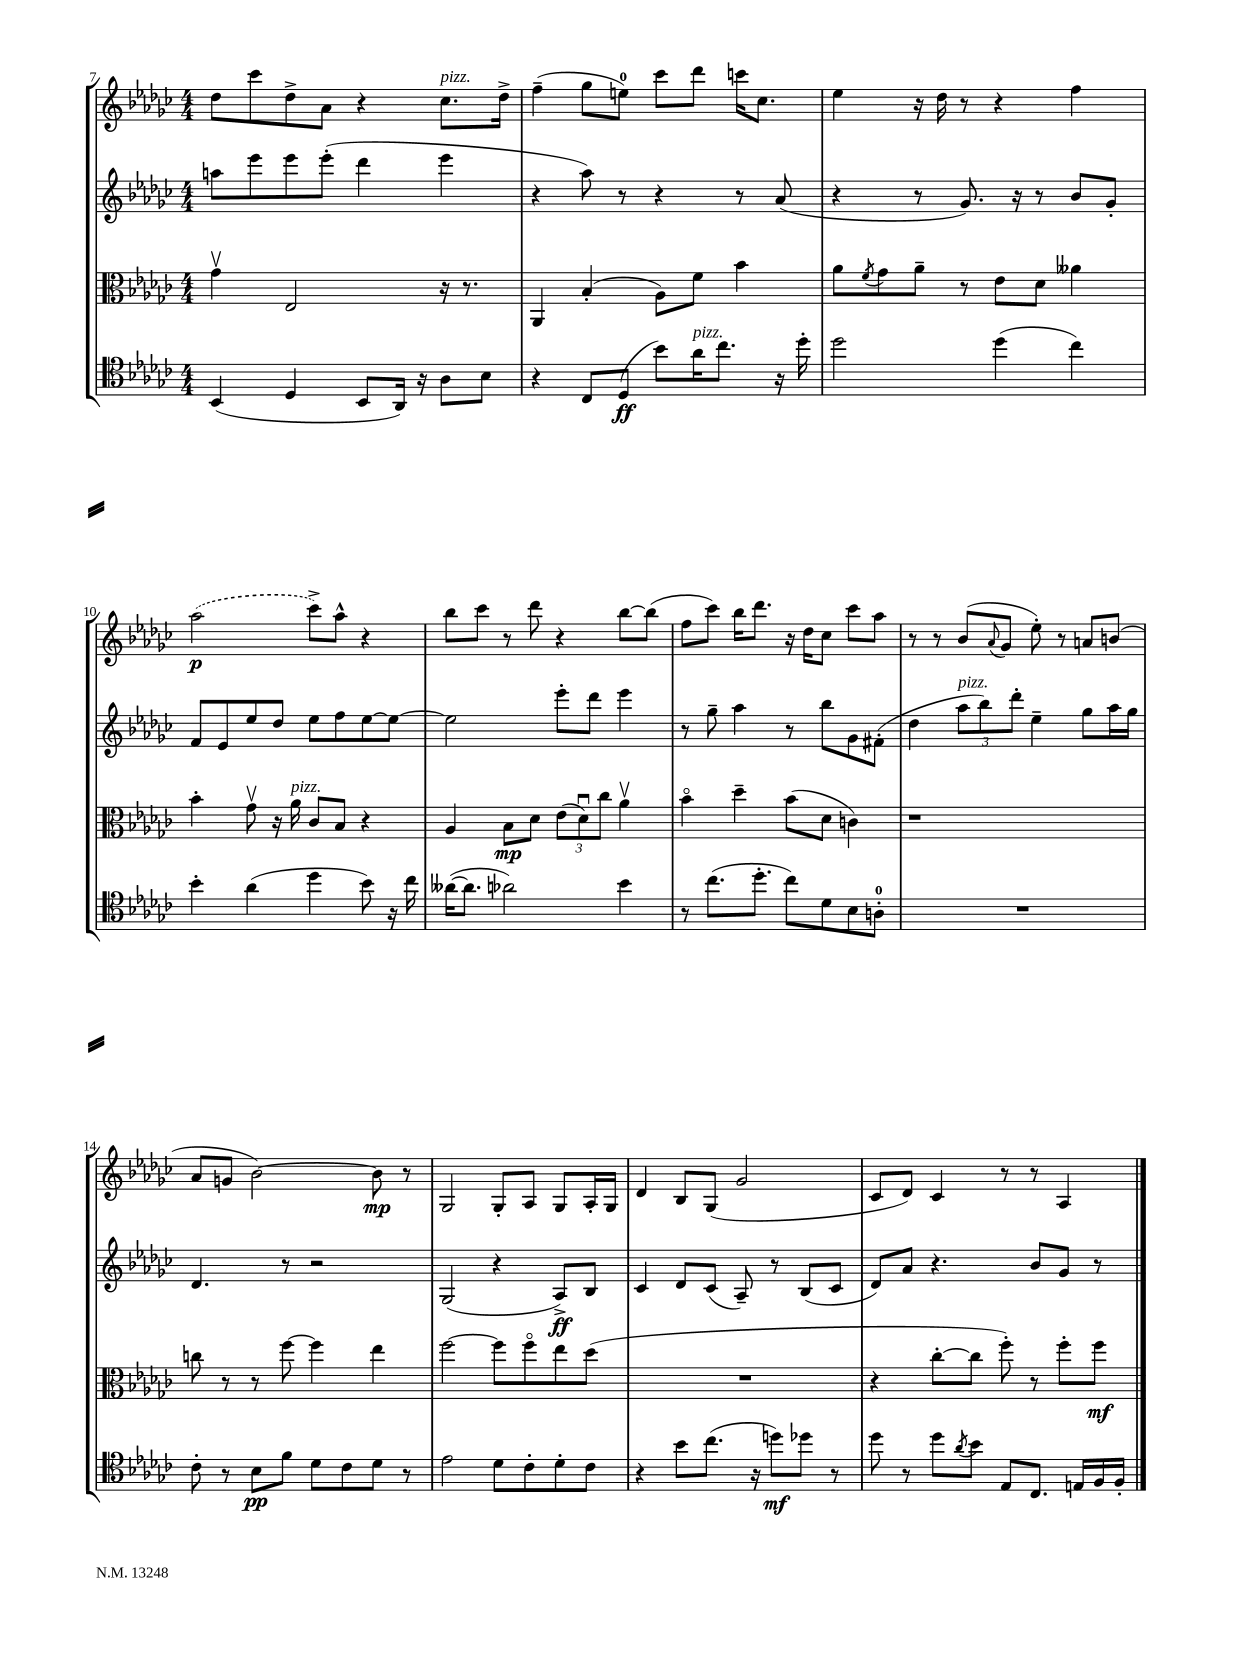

**kern	**kern	**kern	**kern
*staff4	*staff3	*staff2	*staff1
*clefC4	*clefC3	*clefG2	*clefG2
*k[b-e-a-d-g-c-]	*k[b-e-a-d-g-c-]	*k[b-e-a-d-g-c-]	*k[b-e-a-d-g-c-]
*M4/4	*M4/4	*M4/4	*M4/4
(4BB-	4g-v	8aa	8dd-
.	.	8eee-	8ccc-
4D-	2E-	8eee-	8dd-^
.	.	(8eee-'	8a-
8BB-	.	4ddd-	4r
16AA-)	.	.	.
16r	.	.	.
8A-	16r	4eee-	8.cc-
.	8.r	.	.
8B-	.	.	.
.	.	.	16dd-^
=	=	=	=
4r	4AA-	4r	(4ff~
8C-	(4B-'	8aa-)	8gg-
(8D-	.	8r	8ee)
8b-)	8A-)	4r	8ccc-
16a-	8f	.	8ddd-
8.cc-	.	.	.
.	4b-	8r	16ccc
.	.	.	8.cc-
16r	.	(8a-	.
16dd-'	.	.	.
=	=	=	=
2dd-	8a-	4r	4ee-
.	8qf	.	.
.	8g-	.	.
.	8a-~	8r	16r
.	.	.	16dd-
.	8r	8.g-)	8r
(4dd-	8e-	.	4r
.	.	16r	.
.	8d-	8r	.
4cc-)	4a--	8b-	4ff
.	.	8g-'	.
=	=	=	=
4b-'	4b-'	8f	(2aa-
.	.	8e-	.
(4a-	8g-v	8ee-	.
.	16r	8dd-	.
.	16a-	.	.
4dd-	8c-	8ee-	8ccc-^)
.	8B-	8ff	8aa-^^
8b-)	4r	[8ee-	4r
16r	.	8ee-_	.
16cc-	.	.	.
=	=	=	=
([16a--	4A-	2ee-]	8bb-
8.a--]	.	.	.
.	.	.	8ccc-
2a-)	8B-	.	8r
.	8d-	.	8ddd-
.	(12e-	8eee-'	4r
.	12d-u)	.	.
.	.	8ddd-	.
.	12cc-	.	.
4b-	4a-v	4eee-	[8bb-
.	.	.	(8bb-]
=	=	=	=
8r	4b-o	8r	8ff
(8.cc-	.	8gg-~	8ccc-)
.	4dd-~	4aa-	16bb-
8.dd-'	.	.	8.ddd-
8cc-)	(8b-	8r	16r
.	.	.	16dd-
8d-	8d-	8bb-	8cc-
8B-	4c)	8g-	8ccc-
8A'	.	(8f#'	8aa-
=	=	=	=
1r	1r	4dd-	8r
.	.	.	8r
.	.	12aa-	(8b-
.	.	12bb-)	.
.	.	.	8qqa-
.	.	.	8g-
.	.	12ddd-'	.
.	.	4ee-~	8ee-')
.	.	.	8r
.	.	8gg-	8a
.	.	16aa-	(8b
.	.	16gg-	.
=	=	=	=
8c-'	8cc	4.d-	8a-
8r	8r	.	8g
8B-	8r	.	[2b-)
8f	[8ff	8r	.
8d-	4ff]	2r	.
8c-	.	.	.
8d-	4ee-	.	8b-]
8r	.	.	8r
=	=	=	=
2e-	[2ff	(2G-	2G-
8d-	8ff]	4r	8G-'
8c-'	8ffo	.	8A-
8d-'	8ee-	8A-^)	8G-
8c-	(8dd-	8B-	16A-'
.	.	.	16G-
=	=	=	=
4r	1r	4c-	4d-
8b-	.	8d-	8B-
(8.cc-	.	(8c-	(8G-
.	.	8A-~)	2g-
16r	.	.	.
8dd)	.	8r	.
8dd-	.	(8B-	.
8r	.	8c-	.
=	=	=	=
8dd-	4r	8d-)	8c-
8r	.	8a-	8d-)
8dd-	[8cc-'	4.r	4c-
8qa-	.	.	.
8b-	8cc-]	.	.
8E-	8ff')	.	8r
8.C-	8r	8b-	8r
.	8ff'	8g-	4A-
16E	.	.	.
16F	8ff	8r	.
16F'	.	.	.
==	==	==	==
*-	*-	*-	*-
